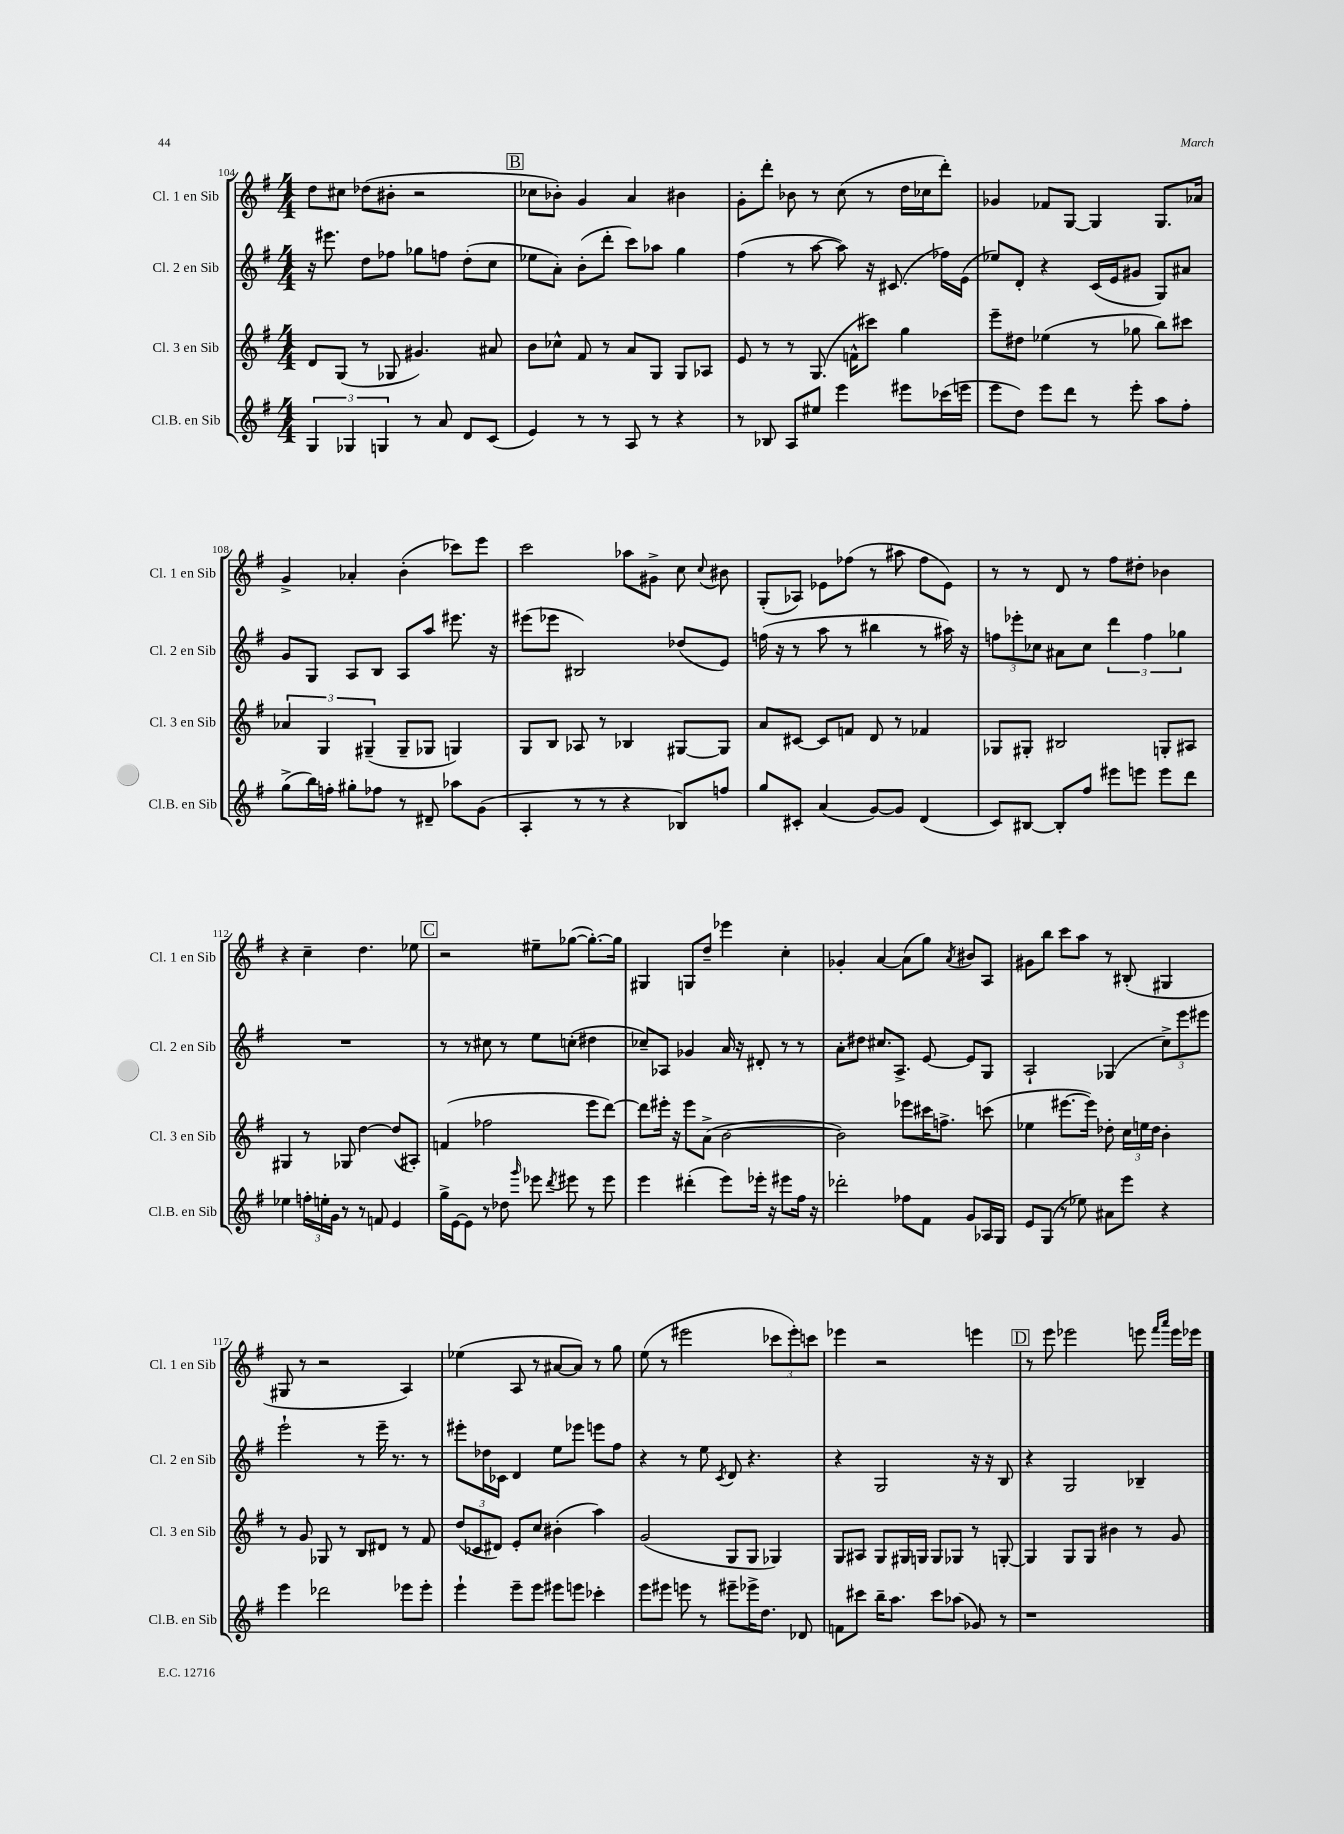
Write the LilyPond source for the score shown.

<<
\new StaffGroup <<
\new Staff = "s0" \with { instrumentName = "Cl. 1 en Sib" shortInstrumentName = "Cl. 1 en Sib" } {
    \clef treble \key g \major \numericTimeSignature \time 4/4
    \autoBeamOff d''8[ cis''8] des''8[( bis'8]-. r2 |
    \mark \markup { \box "B" } ces''8[ bes'8]-.) g'4 a'4 bis'4 |
    g'8[-. d'''8]-. bes'8 r8 c''8( r8 d''16[ ces''16 d'''8]-.) |
    ges'4 fes'8[ g8]~ g4 g8.[ aes'16] |
    g'4-> aes'4-. b'4-.( ces'''8[) e'''8] |
    c'''2 aes''8[ gis'8]-> c''8 \appoggiatura { c''8 } bis'8 |
    g8[-.( aes8]) ees'8[ fes''8]( r8 ais''8 fes''8[ ees'8]) |
    r8 r8 d'8 r8 fis''8[ dis''8]-. bes'4 |
    r4 c''4-- d''4. ees''8 |
    \mark \markup { \box "C" } r2 eis''8[-- ges''8]~( ges''8.[~-.) ges''16] |
    gis4 g8[ d''8]-- ees'''4 c''4-. |
    ges'4-. a'4~ a'8[( g''8]) \acciaccatura { a'8 } bis'8[ a8] |
    gis'8[ b''8] c'''8[ a''8] r8 bis8-.( gis4 |
    gis8 r8 r2 a4) |
    ees''4( a8 r8 ais'8[~ ais'8]) r8 g''8 |
    e''8( r8 eis'''2 \tuplet 3/2 { ces'''8[ eis'''8-.) c'''8] } |
    ees'''4 r2 e'''4 |
    \mark \markup { \box "D" } r8 e'''8 ees'''2 e'''8 \grace { fis'''16[ a'''16] } e'''16[ ees'''16] \bar "|." |
}
\new Staff = "s1" \with { instrumentName = "Cl. 2 en Sib" shortInstrumentName = "Cl. 2 en Sib" } {
    \clef treble \key g \major \numericTimeSignature \time 4/4
    \autoBeamOff r16 eis'''8. d''8[ fes''8] ges''8[ f''8] d''8[-.( c''8] |
    \mark \markup { \box "B" } ees''8[ a'8]-.) b'8[-.( d'''8]-. c'''8[) aes''8] g''4 |
    fis''4( r8 a''8~ a''8) r16 cis'8.( fes''16[) e'16]( |
    ees''8[) d'8]-. r4 c'16[( e'16 gis'8] g8[) ais'8] |
    g'8[ g8] a8[ b8] a8[ a''8] eis'''8. r16 |
    eis'''8[( ees'''8] bis2) des''8[( e'8]) |
    f''16( r16 r8 a''8 r8 bis''4 r8 ais''16) r16 |
    \tuplet 3/2 { f''8[ ees'''8-. ces''8] } ais'8[ ces''8] \tuplet 3/2 { d'''4 f''4 ges''4 } |
    R1 |
    \mark \markup { \box "C" } r8 r8 cis''8 r8 e''8[ c''8]-.( dis''4 |
    ces''8[--) aes8] ges'4 a'16 r16 dis'8-. r8 r8 |
    a'8[-. dis''8] cis''8.[ a8.]-> e'8~ e'8[ g8] |
    a2-! ges4( \tuplet 3/2 { c''8[->) e'''8 eis'''8] } |
    e'''2-! r8 e'''16-- r8. r8 |
    eis'''8[-. des''16 ces'16] d'4 e''8[ ees'''8] e'''8[ fis''8] |
    r4 r8 e''8 \acciaccatura { c'8 } d'8 r4. |
    r4 g2 r16 r16 b8 |
    \mark \markup { \box "D" } r4 g2 bes4-- \bar "|." |
}
\new Staff = "s2" \with { instrumentName = "Cl. 3 en Sib" shortInstrumentName = "Cl. 3 en Sib" } {
    \clef treble \key g \major \numericTimeSignature \time 4/4
    \autoBeamOff d'8[ g8]( r8 ges8 gis'4.) ais'8 |
    \mark \markup { \box "B" } b'8[ ces''8]-^ fis'8 r8 a'8[ g8] g8[ aes8] |
    e'8 r8 r8 g8.( f'16[-^ cis'''8]) g''4 |
    e'''8[-- dis''8] ees''4( r8 ges''8 b''8[) cis'''8] |
    \tuplet 3/2 { aes'4 g4 gis4--( } gis8[-- ges8] g4) |
    g8[ b8] aes8 r8 bes4 gis8[~ gis8] |
    a'8[ cis'8]~ cis'8[ f'8] d'8 r8 fes'4 |
    ges8[ gis8]-. bis2 g8[-. ais8] |
    gis4 r8 ges8 d''4~ d''8[( ais8]-.) |
    \mark \markup { \box "C" } f'4( fes''2 e'''8[ d'''8]~) |
    d'''8[ eis'''16]-. r16 eis'''8[ a'8]->( b'2~ |
    b'2) ees'''8[ cis'''16 f''8.]-> c'''8( |
    ees''4 eis'''8.[~ eis'''16]) des''8-. \tuplet 3/2 { c''16[ e''16 des''16] } b'4-. |
    r8 g'8 ges8 r8 b8[ dis'8] r8 fis'8 |
    \tuplet 3/2 { d''8[( ces'8 dis'8]) } e'8[-. c''8] bis'4-.( a''4) |
    g'2( g8[ g8] ges4) |
    g8[ ais8] g8[ gis16 g16] g8[ ges8] r8 g8~-. |
    \mark \markup { \box "D" } g4 g8[ g8] bis'4 r8 g'8 \bar "|." |
}
\new Staff = "s3" \with { instrumentName = "Cl.B. en Sib" shortInstrumentName = "Cl.B. en Sib" } {
    \clef treble \key g \major \numericTimeSignature \time 4/4
    \autoBeamOff \tuplet 3/2 { g4 ges4 g4 } r8 a'8 d'8[ c'8]( |
    \mark \markup { \box "B" } e'4) r8 r8 a8 r8 r4 |
    r8 bes8 a8[ eis''8] e'''4 eis'''8[ ces'''16( e'''16] |
    e'''8[ d''8]) e'''8[ d'''8] r8 e'''8-. a''8[ fis''8]-. |
    g''8[->( b''16) f''16]-. gis''8[-. fes''8] r8 dis'8-- aes''8[ g'8]( |
    a4-. r8 r8 r4 bes8[) f''8] |
    g''8[ cis'8]-. a'4( g'8[~) g'8] d'4( |
    c'8[) bis8]~ bis8[-. fis''8] eis'''8[ e'''8] e'''8[ d'''8] |
    ees''4 \tuplet 3/2 { f''16[-. e''16-. g'16] } r8 r8 f'8 e'4 |
    \mark \markup { \box "C" } g''16[-> e'16~ e'8] r8 des''8 \grace { g'''16 } ees'''8 \acciaccatura { d'''8 } eis'''8 r8 eis'''8 |
    e'''4 dis'''4-.( e'''8[) ees'''16]-. r16 eis'''8[ fis''16] r16 |
    des'''2-. fes''8[ fis'8] g'8[ aes16 g16] |
    e'8[ g8]( r8 ees''8) ais'8[ e'''8] r4 |
    e'''4 des'''2 ees'''8[ ees'''8]-. |
    e'''4-! e'''8[-- e'''8] eis'''8[ e'''8] ces'''4-. |
    e'''8[ eis'''8] e'''8 r8 eis'''8[-- ees'''16-> d''8.] des'8 |
    f'8[ cis'''8] b''16[-- a''8.] cis'''8[ aes''8]( ges'8) r8 |
    \mark \markup { \box "D" } r1 \bar "|." |
}
>>
>>
\layout { \context { \Score currentBarNumber = #104 } }
